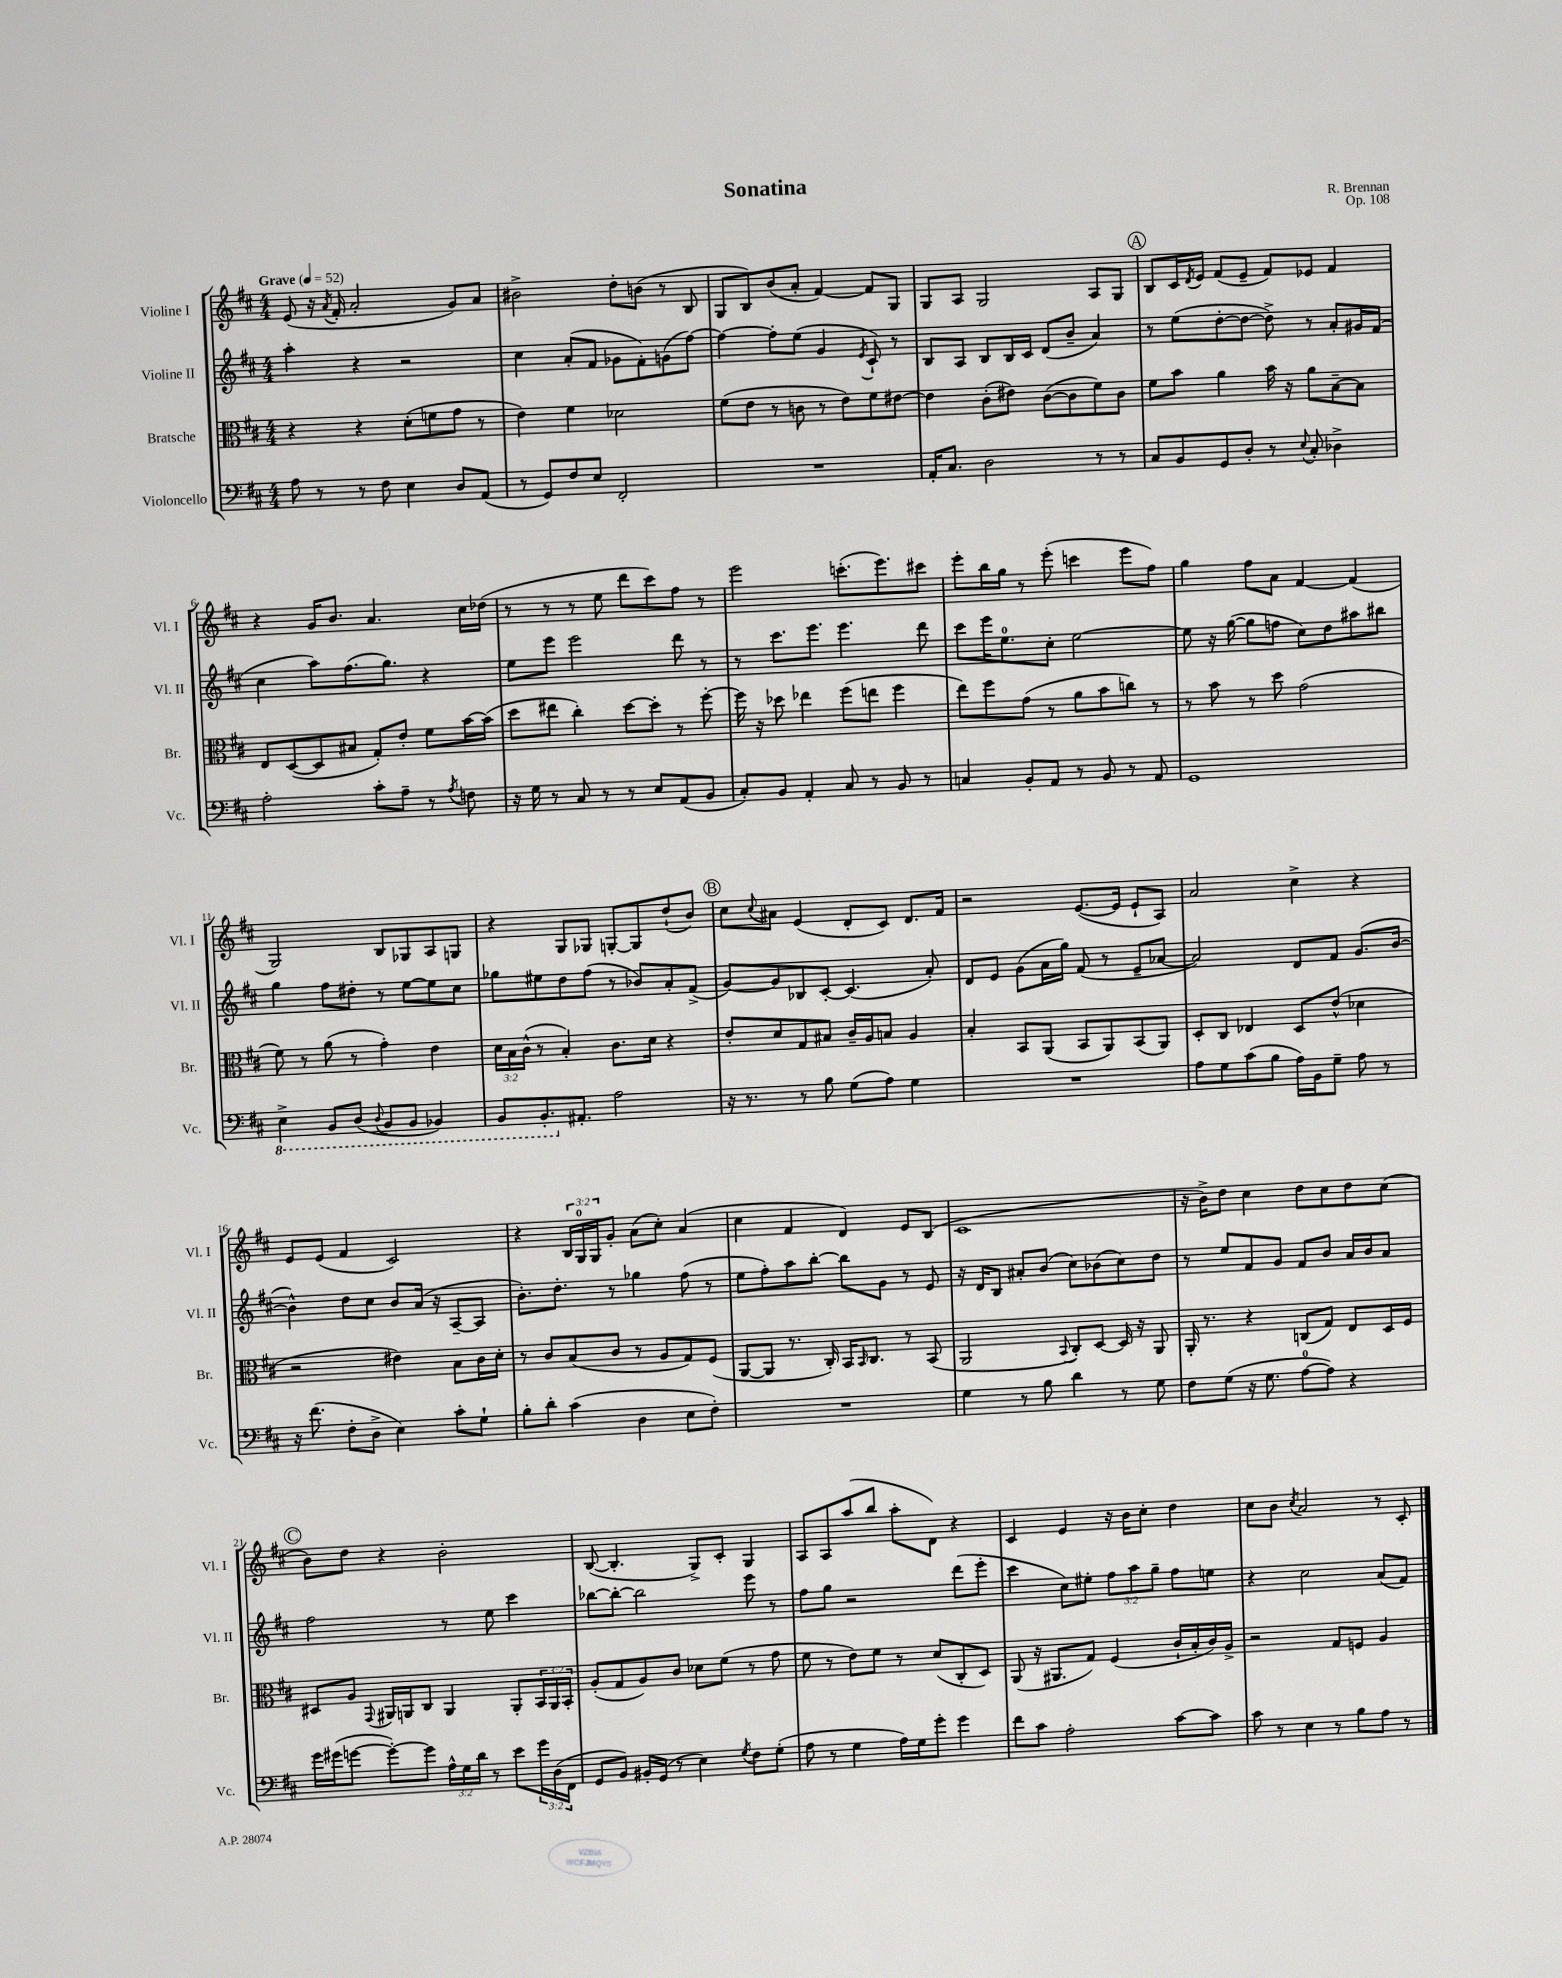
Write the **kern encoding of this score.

**kern	**kern	**kern	**kern
*staff4	*staff3	*staff2	*staff1
*clefF4	*clefC3	*clefG2	*clefG2
*k[f#c#]	*k[f#c#]	*k[f#c#]	*k[f#c#]
*M4/4	*M4/4	*M4/4	*M4/4
*MM52	*MM52	*MM52	*MM52
8A	4r	4aa'	(8e
8r	.	.	16r
.	.	.	8qa
.	.	.	16f#'
8r	4r	4r	2a'
8F#	.	.	.
4E	(8d'	2r	.
.	8f	.	.
8D	8g	.	8g)
(8AA	8r	.	8a
=	=	=	=
8r	4e)	4cc#	2b#^
8GG)	.	.	.
8F#	4f#	(8a'	.
8E	.	8f#	.
2FF#'	2d-	8g-	8dd'
.	.	8f#')	(8b
.	.	(8g	8r
.	.	[8ff#)	8B
=	=	=	=
1r	(8f#	4ff#_	8G
.	8e	.	8B)
.	8r	8ff#']	(8b
.	8c	(8ee	8a'
.	8r	4g	[4f#)
.	8e)	.	.
.	.	8qe	.
.	8f#	8c#`)	8f#]
.	[8e#	8r	8G
=	=	=	=
16AA'	4e#]	8B	8G
8.C#	.	.	.
.	.	8A	8A
2D	(8c#'	8B	2G
.	8e#)	16B	.
.	.	16c#	.
.	([8c#	(8d	.
.	8c#]	8b~	.
8r	8f#)	4a)	8A
8r	8c#	.	8G
=	=	=	=
8C#	8f#	8r	8B
8BB	8b	(8ee	16c#
.	.	.	8qd
.	.	.	16e
8GG	4a	[8dd'	(8f#
8D'	.	8dd_	8e~
8r	16b	8dd^])	8f#)
.	16r	.	.
8qqE	.	.	.
8C#'	8a	8r	8e-
4D-^	[8B~	8a'	4f#
.	8B]	16g#	.
.	.	(16f#	.
=	=	=	=
2A'	8E	4cc#	4r
.	([8D	.	.
.	8D]	8aa)	16g
.	.	.	8.b
.	8B#	(8.ff#	.
8c#'	8G')	.	4.a
.	.	8.gg)	.
8A~	8e'	.	.
8r	8f#	4r	.
8qA	.	.	.
8F	[16b	.	16cc#
.	(16b]	.	(16dd-
=	=	=	=
16r	8dd	8ee	8r
16G	.	.	.
8r	8ee#	8eee	8r
8C#	4cc#')	2eee	8r
8r	.	.	8ee
8r	[8dd	.	8ddd
8E	8dd']	.	8ccc#)
(8AA	8r	8ddd	8ff#
8BB	[8ff#'	8r	8r
=	=	=	=
8C#')	16ff#]	8r	2eee
.	16r	.	.
8BB	8dd-	8.ccc#	.
4AA'	4ee-	.	.
.	.	8.eee	.
8C#	(8ff#	4.eee	(8.ccc'
8r	8ee	.	.
.	.	.	8.eee)
8BB	4ff#	.	.
8r	.	8ddd	8ccc#
=	=	=	=
4C	8ee)	8ccc#	8eee'
.	8ff#	16eee	16bb
.	.	8.ee	16gg
8BB'	(8g	.	8r
8AA	8r	8cc#'	(8eee'
8r	8a	[2ee	4ccc
8BB	8b	.	.
8r	8cc)	.	8eee
8AA	8r	.	8ff#)
=	=	=	=
1GG	8r	8ee]	4gg
.	8b	16r	.
.	.	([16gg	.
.	8r	8gg]	8ff#
.	8dd	8ff	8a
.	(2g	8cc#)	[4f#
.	.	8dd	.
.	.	8aa#	(4f#]
.	.	8bb#	.
=	=	=	=
4EE^	8f#)	4gg	2G)
.	8r	.	.
8BBB	(8a	8ff#	.
(8DD	8r	8dd#'	.
8qqDD	.	.	.
8BBB	4g')	8r	8B
8BBB	.	[8ee	8G-
4BBB-)	4e	8ee]	8A
.	.	8cc#	8G
=	=	=	=
8BBB	24d	8gg-	4r
.	24B	.	.
.	(24c#^^	.	.
8.BBB'	8r	8ee#	.
.	4B')	8dd	8G
8.AA#'	.	.	.
.	.	(8ff#	8G-
2A	8.c#	8r	[8G'
.	.	8b-)	8G]
.	16d	.	.
.	4r	8a'	(8dd`
.	.	(8f#^	8b)
=	=	=	=
16r	8e'	[8g)	8cc#
8.r	.	.	.
.	.	.	8qqcc#
.	8d	8g]	8a#
8r	8G	8B-	(4e
8B	8B#	[8c#'	.
(8G	16c#~	(4.c#]	8d'
.	16A	.	.
8A)	8B	.	8c#)
4G	4A	.	8.d
.	.	8a')	.
.	.	.	16f#
=	=	=	=
1r	4B'	8d	2r
.	.	8e	.
.	8BB	(8g	.
.	(8AA	16a	.
.	.	16gg)	.
.	8BB	(8f#	([8.e
.	8AA)	8r	.
.	.	.	16e]
.	(8BB	8e~	8e`
.	8AA)	[8a-	8A)
=	=	=	=
8A	8D'	2a-])	2a
8G	8C#	.	.
(8c#	4E-	.	.
8B	.	.	.
16A)	8D	8d	4cc#^
16BB	.	.	.
8G~	(8e^^	8f#	.
8A	4d-	(8.g	4r
8r	.	.	.
.	.	[16b	.
=	=	=	=
16r	2r	4b^^])	8e
(8.f#	.	.	.
.	.	.	(8e
8F#'	.	8dd	4f#
8D^	.	8cc#	.
4E)	4e#)	8b	2c#)
.	.	(16a	.
.	.	16r	.
8c#'	8B	[8A~	.
8G`	16c#	8A]	.
.	16d'	.	.
=	=	=	=
8B'	8r	8.b')	4r
8d'	8c#	.	.
.	.	8.dd'	.
(4c#	(8B	.	24B
.	.	.	24G
.	.	.	24G
.	8c#	8r	8g'
4D	8r	4gg-	(8a
.	8A	.	8cc#')
8E	8G)	(8ff#	(4a
8F#')	(8F#	8r	.
=	=	=	=
1r	[8AA	8ee	4cc#
.	8AA]	8ff#')	.
.	8.r	8aa	4f#
.	.	[8bb'	.
.	16C#')	.	.
.	16BB	8bb]	4d)
.	16qqBB	.	.
.	8.C#	.	.
.	.	8g	.
.	8r	8r	8e
.	(8BB	8e	(8B
=	=	=	=
4G	2AA	16r	1c#
.	.	16d	.
.	.	8B	.
8r	.	8a#'	.
8B	.	(8b	.
.	8qqBB	.	.
4d	8C#')	8cc#)	.
.	[8D	(8b-	.
8r	16D]	8cc#)	.
.	16r	.	.
8G	8AA	8dd	.
=	=	=	=
8F#	16AA'	8r	16r
.	8.r	.	16b^)
(8G	.	8ee	8dd
16r	4r	8f#	4cc#
8.G	.	.	.
.	.	8g	.
[8A	(8C	8f#	8dd
8A])	8G)	8b	8cc#
4r	8E	16a	8dd
.	.	16b	.
.	16D	8a	(8cc#
.	16F#	.	.
=	=	=	=
16g	8D#	2ff#	8b)
(16g#	.	.	.
[8g	8A	.	8dd
.	8qqGG	.	.
8g'_)	16AA#	.	4r
.	16AA	.	.
8g]	8C#	.	.
24A^^	4AA	8r	2b'
24G	.	.	.
24d	.	.	.
8r	.	8ee	.
8e	8AA'	4ccc#	.
24g	24BB	.	.
(24D	24AA	.	.
24FF#	24BB'	.	.
=	=	=	=
8GG	(8A'	[8bb-	([8B
8BB)	8G	8bb-'_	4.B']
16BB#'	8A)	2bb-]	.
(16GG	.	.	.
8r	8c#	.	.
4E)	8d-	.	8G^)
.	(8f#	.	8c#'
8qG	.	.	.
8F#	8r	8eee	4G
(8G'	8g	8r	.
=	=	=	=
8A	8f#	8ff#	8A
8r	8r	8gg	8A
4G	8e)	2r	(8aa
.	8f#	.	8bb
16A)	8r	.	8aa'
16G	.	.	.
8g'	(8d	.	8d)
4g	8C#'	(8ddd	4r
.	8D)	8eee'	.
=	=	=	=
8f#	(8AA	4ccc#	4c#
8c#	16r	.	.
.	8.AA#	.	.
2A'	.	8cc#)	4e
.	8G)	8ee#'	.
.	(4F#	12ff#	16r
.	.	.	16b
.	.	12aa	.
.	.	.	8cc#'
.	.	12gg~	.
[8c#	16c#`	8ff#	4dd
.	16B'	.	.
8c#]	16c#)	8ee	.
.	16A^	.	.
=	=	=	=
8c#	2r	4r	8cc#
8r	.	.	8b
.	.	.	8qcc#
4E	.	2cc#	2a
8r	8G	.	.
8B	8F	.	.
8A	4A	(8a	8r
8r	.	8f#)	8c#'
==	==	==	==
*-	*-	*-	*-
